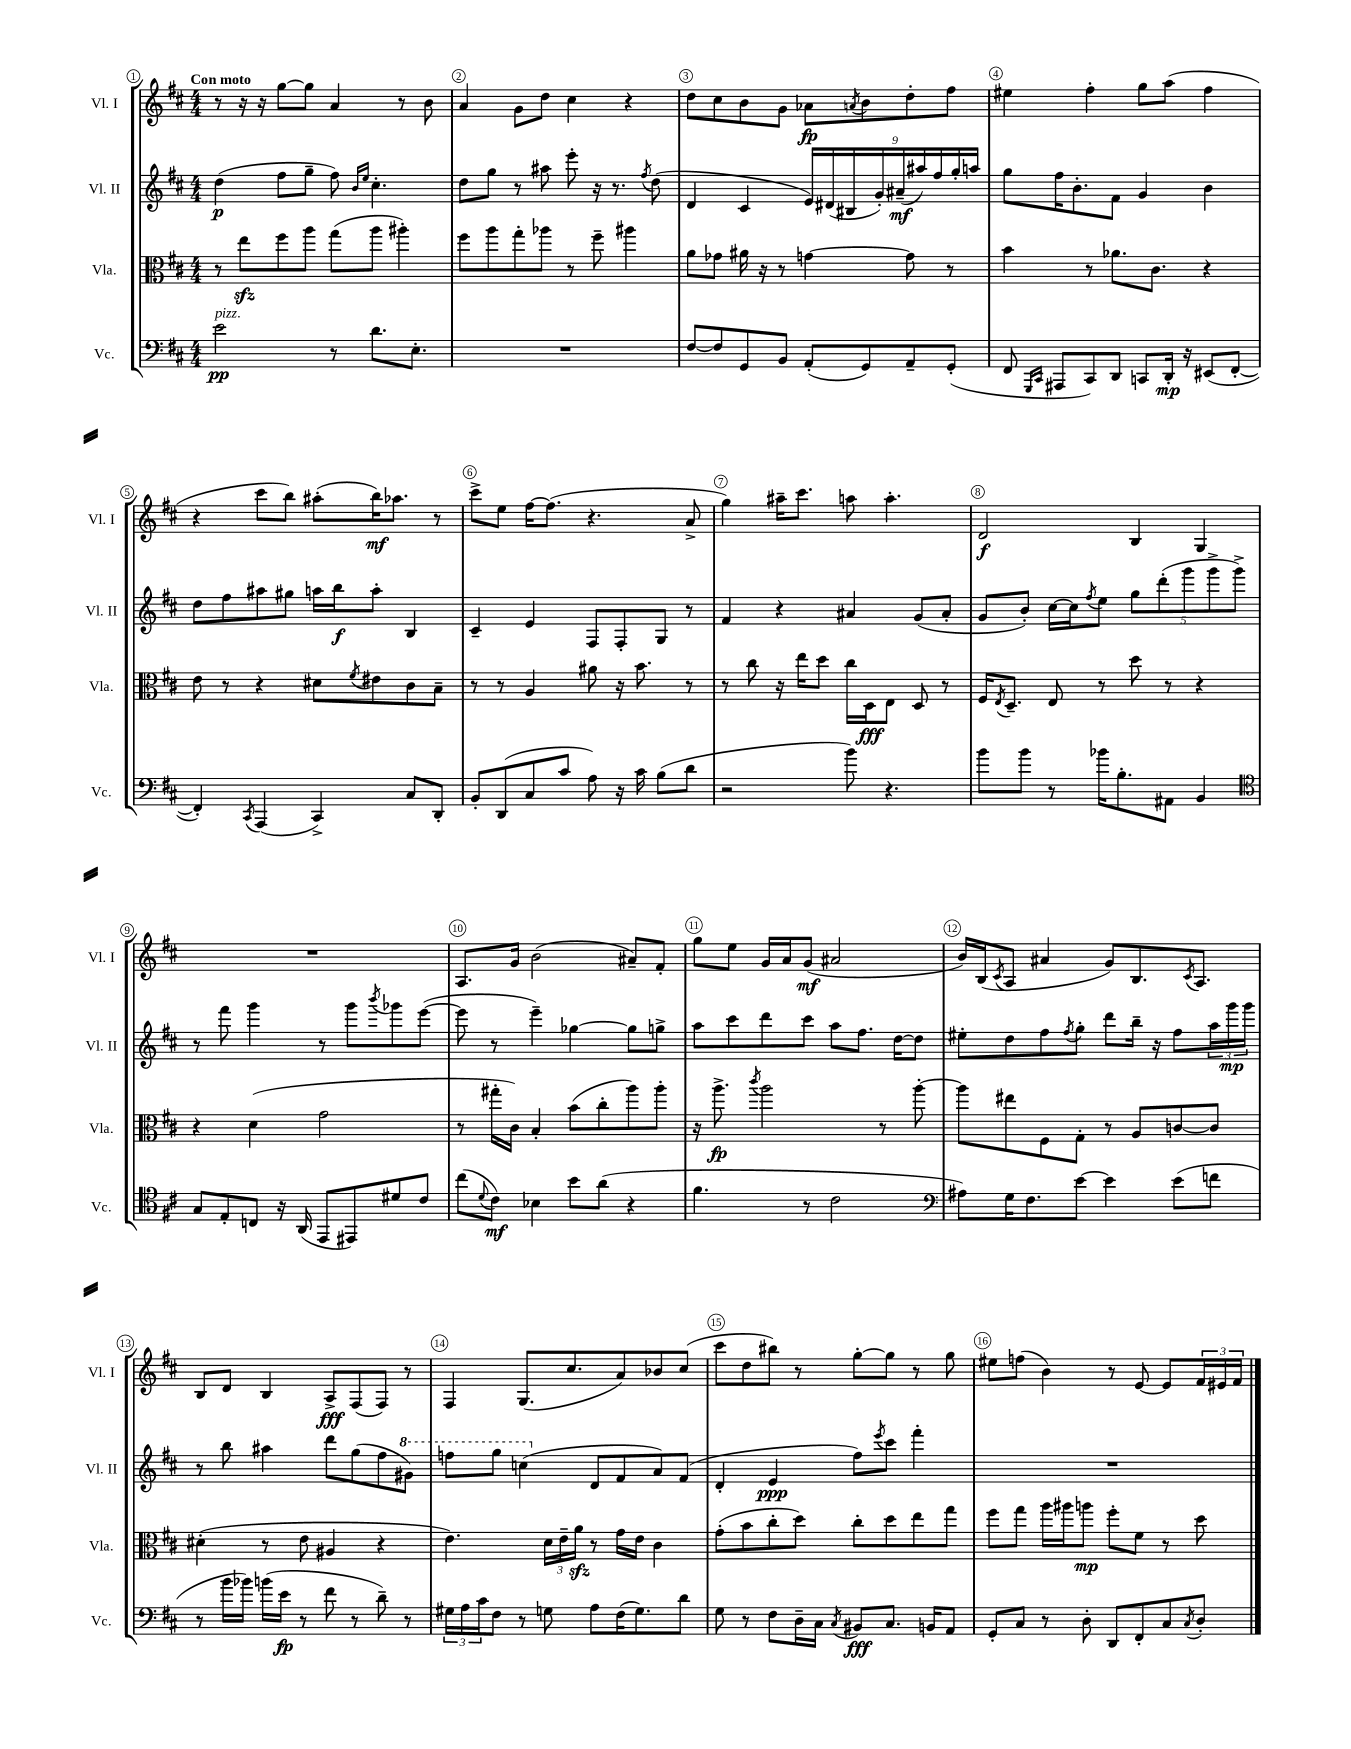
<<
\new StaffGroup <<
\new Staff = "s0" \with { instrumentName = "Vl. I" shortInstrumentName = "Vl. I" } {
    \clef treble \key d \major \numericTimeSignature \time 4/4 \tempo "Con moto"
    r8 r16 r16 g''8~ g''8 a'4 r8 b'8 |
    a'4 g'8 d''8 cis''4 r4 |
    d''8 cis''8 b'8 g'8 aes'8\fp \acciaccatura { a'8 } b'8 d''8-. fis''8 |
    eis''4 fis''4-. g''8 a''8( fis''4 |
    r4 cis'''8 b''8) ais''8-.( b''16\mf) aes''8. r8 |
    cis'''8-> e''8 fis''16~ fis''8.( r4. a'8-> |
    g''4) ais''16-- cis'''8. a''8 a''4.-. |
    d'2\f b4 g4 |
    R1 |
    a8. g'16 b'2( ais'8--) fis'8-. |
    g''8 e''8 g'16 a'16 g'8\mf( ais'2 |
    b'16) b16( \acciaccatura { cis'8 } a8 ais'4 g'8) b8. \acciaccatura { cis'8 } a8. |
    b8 d'8 b4 a8->\fff fis8( fis8) r8 |
    fis4 g8.( cis''8. a'8) bes'8 cis''8( |
    cis'''8 d''8 bis''8) r8 g''8~-. g''8 r8 g''8 |
    eis''8 f''8( b'4) r8 e'8~ e'8 \tuplet 3/2 { fis'16 eis'16 fis'16 } \bar "|." |
}
\new Staff = "s1" \with { instrumentName = "Vl. II" shortInstrumentName = "Vl. II" } {
    \clef treble \key d \major \numericTimeSignature \time 4/4
    d''4\p( fis''8 g''8-- fis''8) \grace { b'16 e''16 } cis''4.-. |
    d''8 g''8 r8 ais''8 e'''8-. r16 r8. \acciaccatura { fis''8 } d''8( |
    d'4 cis'4 \tuplet 9/8 { e'16) dis'16( bis16 g'16-.) ais'16--\mf( ais''16) fis''16 g''16-. a''16 } |
    g''8 fis''16 b'8.-. fis'8 g'4 b'4 |
    d''8 fis''8 ais''8 gis''8 a''16 b''16\f a''8-. b4 |
    cis'4-- e'4 fis8 fis8-. g8 r8 |
    fis'4 r4 ais'4 g'8( ais'8-. |
    g'8 b'8-.) cis''16~ cis''16 \acciaccatura { fis''8 } e''8 \tuplet 5/4 { g''8 d'''8-.( g'''8 g'''8-> g'''8->) } |
    r8 fis'''8 g'''4 r8 g'''8 \acciaccatura { b'''8 } ges'''8 e'''8~( |
    e'''8 r8 e'''4--) ges''4~ ges''8 g''8-> |
    a''8 cis'''8 d'''8 cis'''8 a''8 fis''8. d''16~ d''8 |
    eis''8-. d''8 fis''8 \acciaccatura { fis''8 } g''8-. d'''8 b''16-- r16 fis''8 \tuplet 3/2 { a''16 g'''16\mp g'''16 } |
    r8 b''8 ais''4 d'''8 g''8( fis''8 \ottava #1 gis''8) |
    f'''8 g'''8 c'''4( \ottava #0 d'8 fis'8 a'8) fis'8( |
    d'4-. e'4\ppp fis''8) \acciaccatura { e'''8 } cis'''8 fis'''4-. |
    R1 \bar "|." |
}
\new Staff = "s2" \with { instrumentName = "Vla." shortInstrumentName = "Vla." } {
    \clef alto \key d \major \numericTimeSignature \time 4/4
    r8 e''8\sfz fis''8 a''8 g''8( a''8 ais''4-.) |
    fis''8 a''8 g''8-. aes''8 r8 fis''8-- ais''4 |
    a'8 ges'8 ais'16 r16 r8 g'4~ g'8 r8 |
    b'4 r8 aes'8. cis'8. r4 |
    e'8 r8 r4 dis'8 \acciaccatura { fis'8 } eis'8 cis'8 b8-- |
    r8 r8 a4 ais'8 r16 b'8. r8 |
    r8 cis''8 r16 e''16 d''8 cis''16 d16\fff e8 d8 r8 |
    fis16 \acciaccatura { e8 } d8.-- e8 r8 d''8 r8 r4 |
    r4 d'4( g'2 |
    r8 gis''16-. cis'16) b4-. b'8( cis''8-. a''8) a''8-. |
    r16 a''8.->\fp \acciaccatura { cis'''8 } a''2 r8 a''8~-. |
    a''8 eis''8 fis8 g8-. r8 a8 c'8~ c'8 |
    dis'4-.( r8 e'8 ais4 r4 |
    e'4.) \tuplet 3/2 { d'16 e'16-- a'16\sfz } r8 g'16 e'16 cis'4 |
    g'8-.( b'8 cis''8-. d''8) cis''8-. d''8 e''8 g''8 |
    fis''8 g''8 a''16 ais''16 a''8\mp fis''8-. fis'8 r8 d''8 \bar "|." |
}
\new Staff = "s3" \with { instrumentName = "Vc." shortInstrumentName = "Vc." } {
    \clef bass \key d \major \numericTimeSignature \time 4/4
    e'2\pp^\markup { \italic "pizz." } r8 d'8. e8.-. |
    R1 |
    fis8~ fis8 g,8 b,8 a,8-.( g,8) a,8-- g,8-.( |
    fis,8 \grace { g,,16 cis,16 } ais,,8 cis,8) d,8 c,8 d,16-.\mp r16 eis,8( fis,8~-. |
    fis,4-.) \acciaccatura { cis,8 } a,,4( cis,4->) cis8 d,8-. |
    b,8-. d,8( cis8 cis'8 a8) r16 cis'16 b8( d'8 |
    r2 b'8) r4. |
    b'8 b'8 r8 bes'16 b8.-. ais,8 b,4 |
    \clef tenor g8 e8-. c8 r16 a,16( e,8 eis,8) dis'8 cis'8 |
    cis''8( \appoggiatura { d'8 } cis'8\mf) bes4 b'8 a'8( r4 |
    fis'4. r8 cis'2 |
    \clef bass ais8) g16 fis8. e'8~ e'4 e'8( f'8 |
    r8 b'16 bes'16) b'16( e'16\fp r8 fis'8 r8 d'8--) r8 |
    \tuplet 3/2 { gis16 a16 cis'16 } fis8 r8 g8 a8 fis16( g8.) d'8 |
    g8 r8 fis8 d16-- cis16 \acciaccatura { cis8 } bis,8\fff cis8. b,16 a,8 |
    g,8-. cis8 r8 d8-. d,8 fis,8-. cis8 \acciaccatura { cis8 } d8-. \bar "|." |
}
>>
>>
\layout { \context { \Score \override BarNumber.break-visibility = ##(#f #t #t) barNumberVisibility = #all-bar-numbers-visible \override BarNumber.stencil = #(make-stencil-circler 0.1 0.3 ly:text-interface::print) } }
